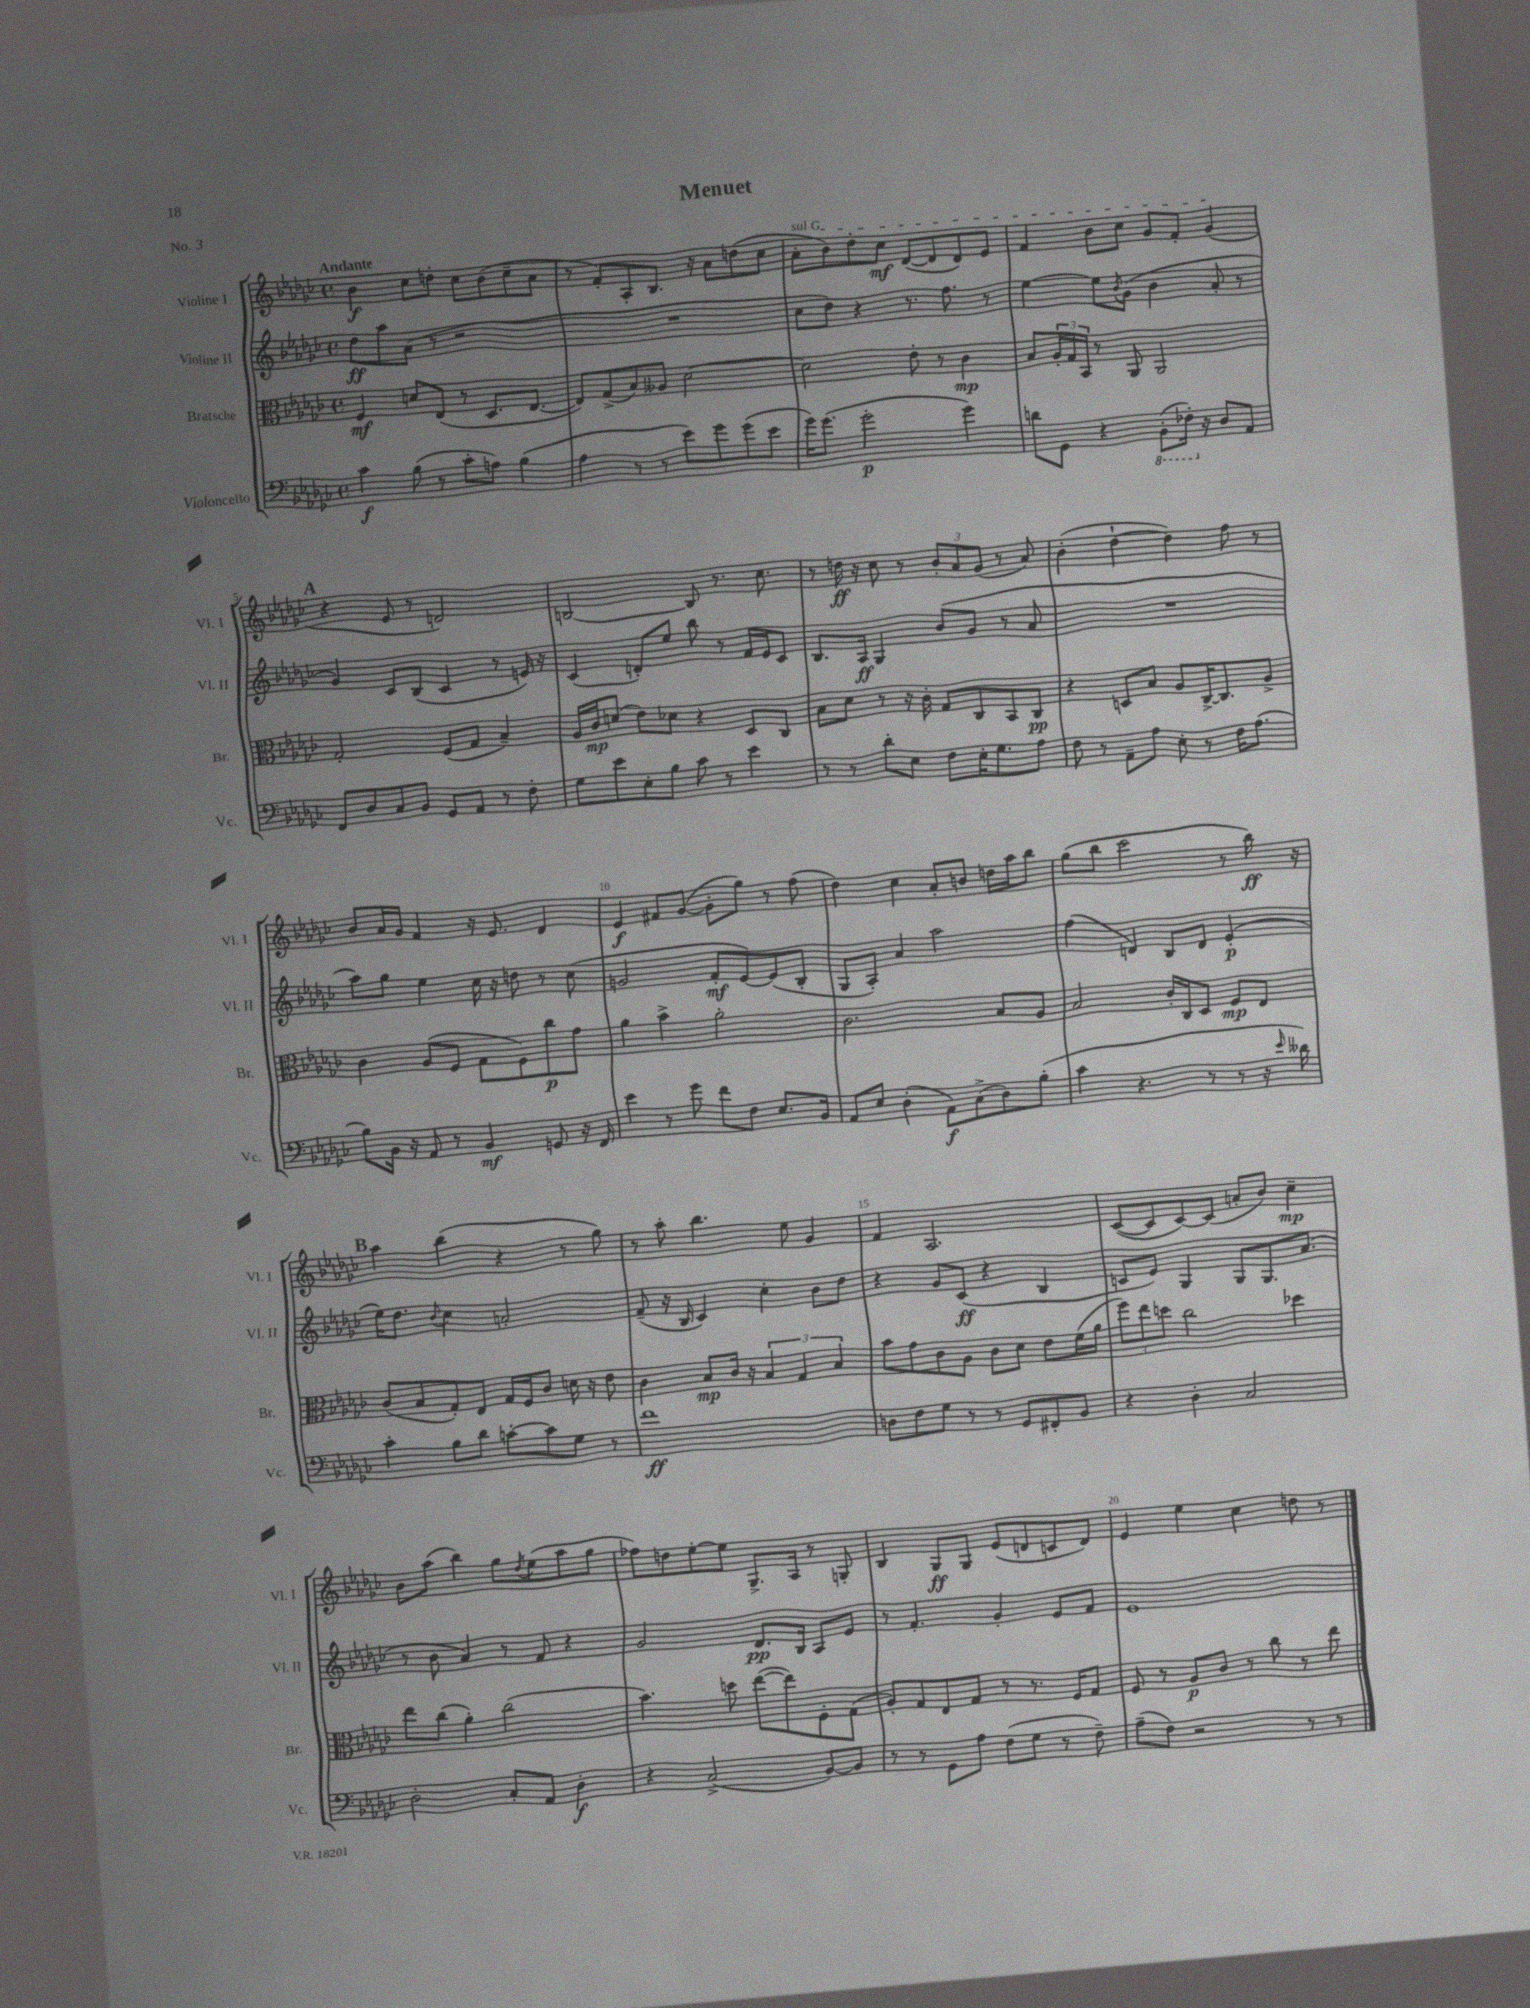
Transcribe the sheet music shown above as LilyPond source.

\header { title = "Menuet" piece = "No. 3" }
<<
\new StaffGroup <<
\new Staff = "s0" \with { instrumentName = "Violine I" shortInstrumentName = "Vl. I" } {
    \clef treble \key ges \major \defaultTimeSignature \time 4/4 \tempo "Andante"
    bes'4\f ces''8 d''8-. ces''8 bes'8( ces''8-- aes'8 |
    r8 f'8-.) aes8-. bes8. r16 aes'8 d''8( ces''8 |
    \once \override TextSpanner.bound-details.left.text = \markup { \italic "sul G" } aes'8-.\startTextSpan bes'8) des''8-. ces''8\mf des'8~( des'8 des'8) ees'8 |
    f'4 bes'8 ces''8 ges'8 f'8-. ges'4\stopTextSpan( |
    \mark \markup { \bold "A" } r4 ees'8 r8 d'2) |
    b2~ b8 r8. ces''8. |
    r8 d''16\ff r16 ces''8 r8 \tuplet 3/2 { bes'8-. aes'8 ges'8( } r8 aes'8) |
    bes'4-.( des''4~-! des''4) f''8 r8 |
    bes'8 aes'16 ges'16 f'4 r16 ees'8. des'4 |
    ees'4\f fis'8 ges'8~( ges'8-. ges''8) r8 f''8( |
    des''4) ces''4 aes'8-. b'8 d''16 aes''16 bes''8 |
    ges''8( bes''8 ces'''2 r8 bes''16\ff) r16 |
    \mark \markup { \bold "B" } aes''4 bes''4( r4 r8 ges''8) |
    r8 aes''8-. bes''4. ees''8 ges'4 |
    f'4 aes2. |
    ces'8~( ces'8 ces'8~) ces'8( a'8-. bes'8) ces''4--\mp |
    bes'8 aes''8( bes''4) ges''8 \acciaccatura { des''8 } ees''8( aes''8 ges''8 |
    fes''8) d''8 ees''8~-. ees''8 ges8.-> aes16 r8 g8-. |
    bes4 ges8\ff ges8 ees'8( d'8 c'8 d'8) |
    ees'4 ees''4 ces''4 d''8 r8 \bar "|." |
}
\new Staff = "s1" \with { instrumentName = "Violine II" shortInstrumentName = "Vl. II" } {
    \clef treble \key ges \major \defaultTimeSignature \time 4/4
    des''8\ff aes''8 aes'8( r8 r2 |
    R1 |
    ces''8 des''8) r4 r8. f''8. r8 |
    ees''4~ ees''8 \acciaccatura { bes'8 } ges'8( bes'4 aes'8-. r8 |
    \mark \markup { \bold "A" } ges'4) ces'8 bes8( ces'4 r8 e'16) r16 |
    ces'4( d'8-.) ees''8 bes''8 r8 f'16 ees'16 ces'8 |
    bes8. aes16\ff ges4 bes'8( ges'8 r8 aes'8 |
    R1 |
    aes''8) ges''8 ees''4 ces''16 r16 d''8 r8 ces''8( |
    g'2 f'8-.\mf ees'8~) ees'8( bes8-. |
    ges8 aes8-.) aes'4 aes''2 |
    f''4( d'4) bes8 d'8 ees'4-.\p( |
    \mark \markup { \bold "B" } ees''16) des''8. \appoggiatura { bes'8 } ces''4 a'2-. |
    f'8--( r16 bes16 ces'4) ces''4-. bes'8 des''8 |
    r4 ges'8 ces'8\ff( r4 bes4 |
    c'8 ees'8) ges4 ges8 ges8. aes'8.( |
    r8 bes'8 aes'4) r8 f'8 r4 |
    ges'2 des'8.\pp bes16 aes8 ees'8 |
    r8 f'4.-. ges'4-. ees'8 f'8 |
    ees'1 \bar "|." |
}
\new Staff = "s2" \with { instrumentName = "Bratsche" shortInstrumentName = "Br." } {
    \clef alto \key ges \major \defaultTimeSignature \time 4/4
    f4\mf d'8 ees8( r8 des8. ees8.~ |
    ees8) ges8->( bes8) aeses8 des'2~ |
    des'2 ees'8-. r8 ces'4\mp |
    bes8 \tuplet 3/2 { aes16-. ges16 bes,16 } r8 aes,8 aes,2 |
    \mark \markup { \bold "A" } ges2-. f8( ges8 bes4--) |
    aes16 ces'16\mp d'8( ees'8) des'8 r4 des8 ces8 |
    bes8 des'8 r8 r16 ces'16-. ges8 ces8 bes,8 ces8\pp |
    r4 d8 bes8 aes8 ces16~-> ces8. aes8-> |
    ces'4 aes8( f8 ges8 f8) ces''8\p ges'8 |
    aes'4 bes'4-> aes'2-. |
    ces'2. bes8 aes8 |
    bes2 ces'16-. ces16 des8 f8\mp ees8 |
    \mark \markup { \bold "B" } ces'8( bes8 ges8-.) ees8 ges16 f16 ces'8 d'16 r16 ees'8 |
    ces'4 bes8\mp ces'16 r16 \tuplet 3/2 { bes4 ges4 bes4 } |
    bes'8 ges'8 ces'8 aes8 ces'8 des'8 ees'8 f'16( aes'16 |
    \tuplet 3/2 { f''8) ees''8 d''8 } ces''2 des''4 |
    ees''8 ces''8( aes'4-.) ces''2( |
    bes'4.) d''8 ees''8~( ees''8) f8-. ges8( |
    aes8-.) ges8 ees8 ges8 r8 r8. f16 ges8 |
    f8 r8 aes8\p ces'8 r8 ces''8 r8 ees''8 \bar "|." |
}
\new Staff = "s3" \with { instrumentName = "Violoncello" shortInstrumentName = "Vc." } {
    \clef bass \key ges \major \defaultTimeSignature \time 4/4
    ces'4\f bes8( r8 ces'8-. a8) bes4( |
    aes4 r8 r8 ees'8) ges'8 ges'8( ees'8 |
    ges'16) ges'8.( ges'2-.\p ges'4) |
    d'8 ges,8 r4 \ottava #-1 bes,,8-.( fes,16-.) \ottava #0 r16 des8 aes,8 |
    \mark \markup { \bold "A" } f,8 des8 ces8 bes,8 ges,8 aes,8 r8 f8-. |
    ges8 ees'8 ees8-. bes8 ces'8 r8 ees'4 |
    r8 r8 des'8-. ees8 f8 ees16-. ges8. aes8 |
    f8 r8 aes,8-- aes8 ees8-. r8 f16 aes8.( |
    bes8) bes,16 r16 aes,8 r8 bes,4\mf g,8 r16 f,16 |
    ees'4 r8 ges'8 f'8 f8 ees8. bes,16 |
    aes,8 ees8 des4-.( aes,8\f) ces8->( des8) bes8-.( |
    ces'4 r4. r8 r8 r16 \grace { ees'16 } deses'16) |
    \mark \markup { \bold "B" } ces'4-. bes8 des'8 c'8~-. c'8 ges8 r8 |
    f'1\ff |
    d8 f8 ges8 r8 r8 ges,8 fis,8-. bes,8 |
    r4 des4-. ces2 |
    des2-. ces8-. aes,8 des4-.\f |
    r4 ces2->( bes,8~) bes,8 |
    r8 r8 ges,8 aes8 f8( ges8 r8 f8--) |
    aes8--( f8) r2 r8 r8 \bar "|." |
}
>>
>>
\layout { \context { \Score \override BarNumber.break-visibility = ##(#f #t #t) barNumberVisibility = #(every-nth-bar-number-visible 5) } }
